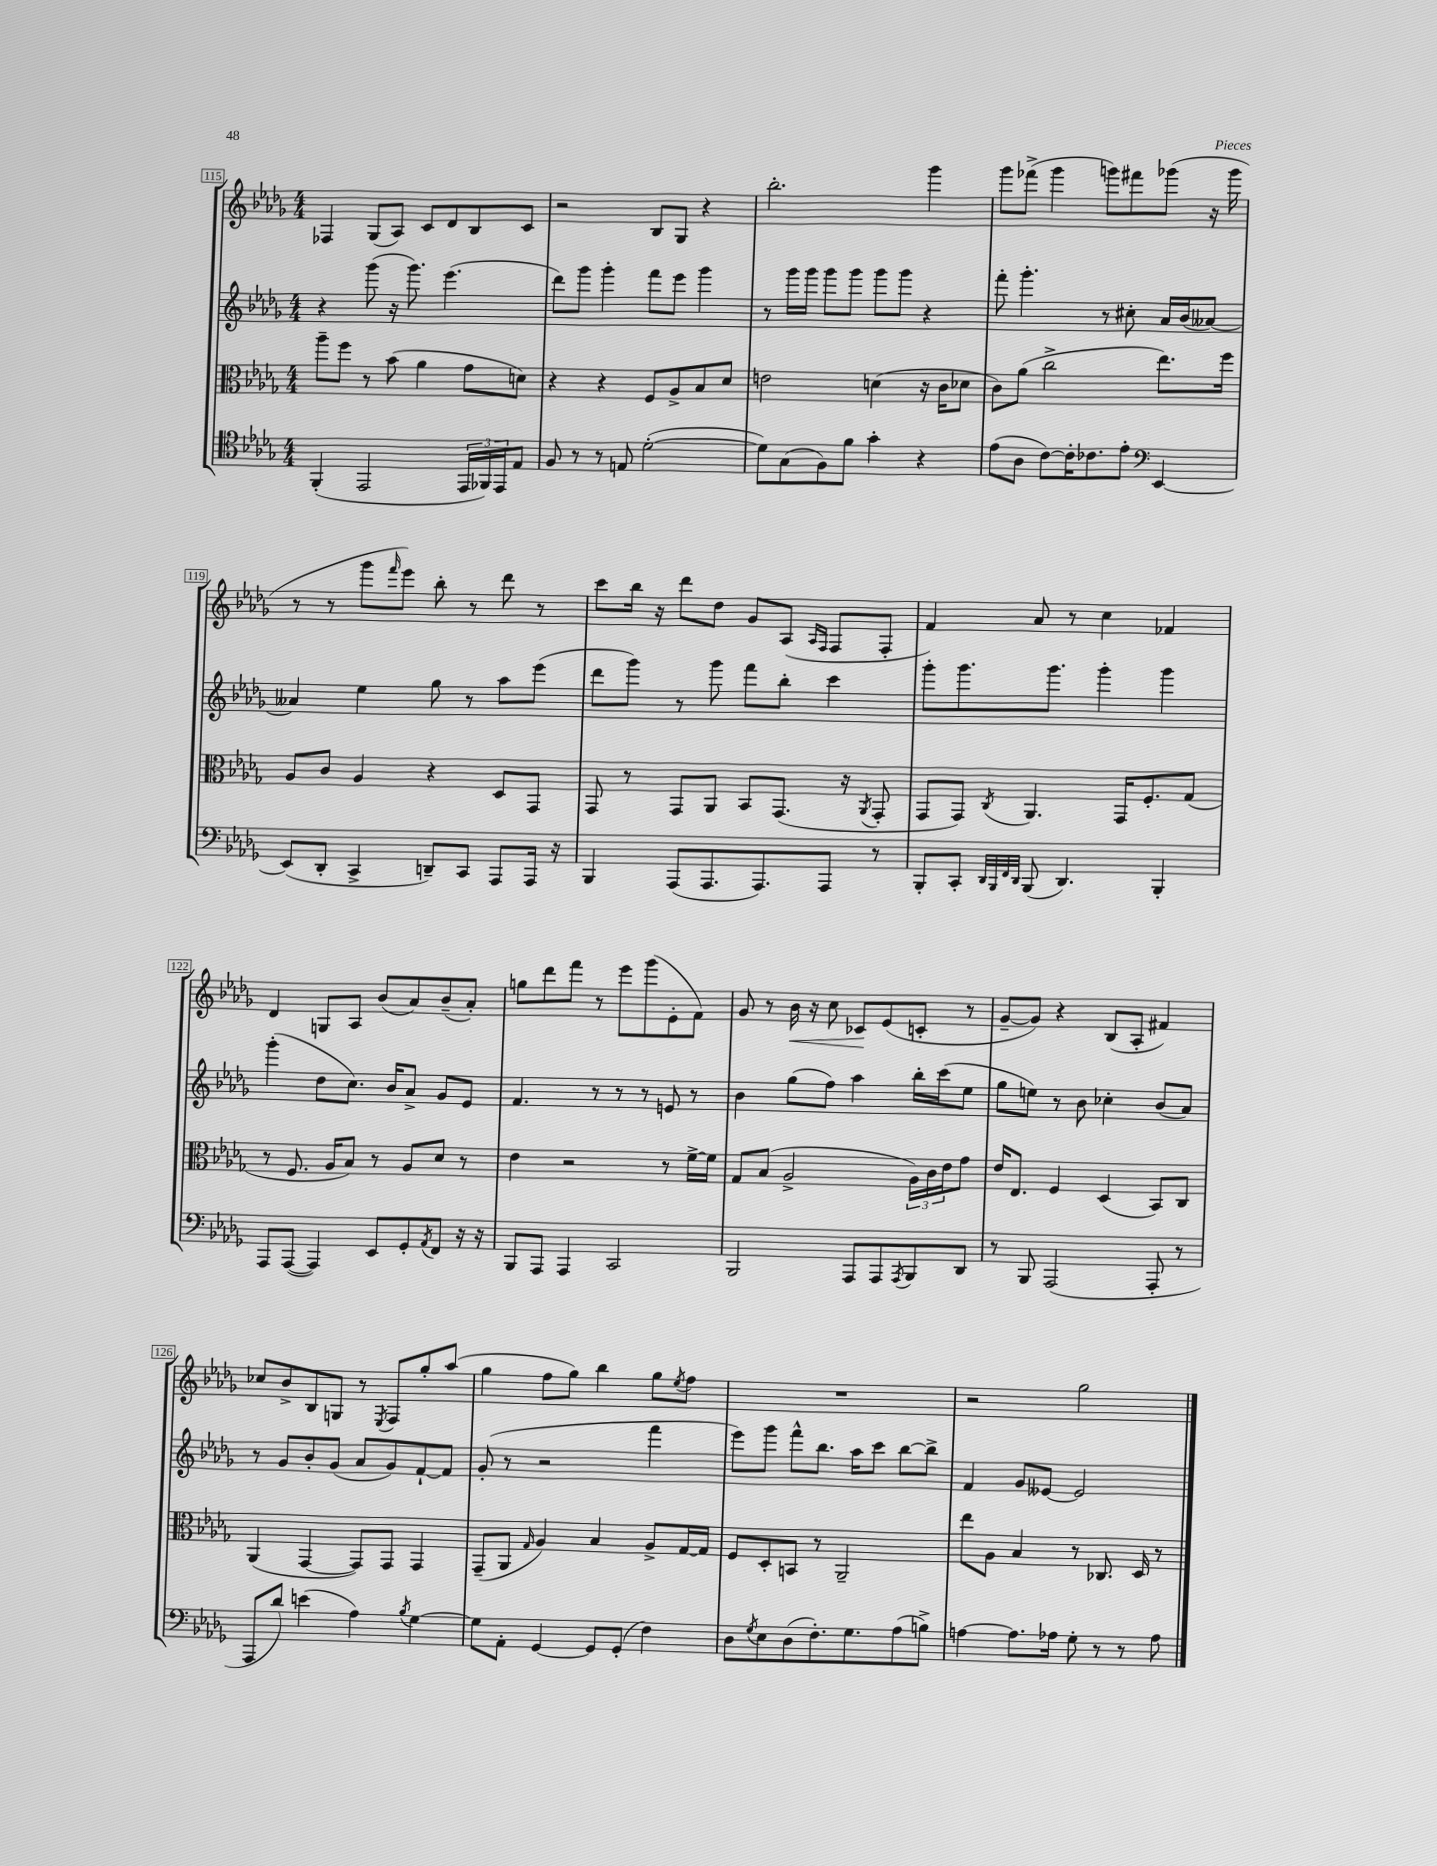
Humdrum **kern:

**kern	**kern	**kern	**kern
*staff4	*staff3	*staff2	*staff1
*clefC4	*clefC3	*clefG2	*clefG2
*k[b-e-a-d-g-]	*k[b-e-a-d-g-]	*k[b-e-a-d-g-]	*k[b-e-a-d-g-]
*M4/4	*M4/4	*M4/4	*M4/4
(4FF'	8aa-~	4r	4F-
.	8ff	.	.
2EE-	8r	(8ggg-	(8G-
.	(8b-	16r	8A-)
.	.	8.ggg-)	.
.	4a-	.	8c
.	.	(4.eee-	8d-
24EE-	8g-	.	8B-
24FF-)	.	.	.
24EE-	.	.	.
8E-	8d)	.	8c
=	=	=	=
8F	4r	8ddd-)	2r
8r	.	8ggg-	.
8r	4r	4ggg-'	.
8E	.	.	.
([2d-'	8F	8fff	8B-
.	8A-^	8eee-	8G-
.	8B-	4ggg-	4r
.	8d-	.	.
=	=	=	=
8d-])	2e	8r	2.bb-'
(8G-	.	16ggg-	.
.	.	16ggg-	.
8F)	.	8ggg-	.
8f	.	8ggg-	.
4g-'	(4d	8ggg-	.
.	.	8ggg-	.
4r	16r	4r	4ggg-
.	16c	.	.
.	8d-	.	.
=	=	=	=
(8e-	8c)	8fff'	8ggg-
8A-	(8a-	4.ggg-'	(8fff-^
[8c)	2cc^	.	4ggg-
16c']	.	.	.
8.c-	.	.	.
.	.	8r	8ggg)
8e-'	.	8cc#'	8fff#
*clefF4	*	*	*
[4EE-	8.ee-)	16a-	(8ggg-
.	.	(16b-	.
.	.	[8a--)	16r
.	16ff	.	16ggg-
=	=	=	=
(8EE-]	8A-	4a--]	8r
8DD-'	8c	.	8r
4CC^	4A-	4ee-	8ggg-
.	.	.	16qqfff
.	.	.	8eee-)
8DD~)	4r	8gg-	8bb-'
8CC	.	8r	8r
8AAA-	8D-	8aa-	8ddd-
16AAA-	8GG-	(8eee-	8r
16r	.	.	.
=	=	=	=
4BBB-	8GG-	8ddd-	8ccc
.	8r	8ggg-)	16bb-
.	.	.	16r
(8AAA-	8GG-	8r	8ddd-
8.AAA-	8AA-	8ggg-	8dd-
.	8BB-	8fff	8g-
8.AAA-)	.	.	.
.	(8.GG-	8bb-'	(8A-
.	.	.	16qqA-
.	.	.	16qqF
8AAA-	.	4ccc	8F
.	16r	.	.
.	8qAA-	.	.
8r	8GG-'	.	8F'
=	=	=	=
8BBB-'	8GG-	8ggg-'	4f)
8CC'	8GG-)	8.ggg-	.
32qqDD-	.	.	.
32qqBBB-	.	.	.
32qqFF	.	.	.
32qqDD-	8qC	.	.
(8BBB-	4.AA-	.	8a-
.	.	8.ggg-	.
4.DD-)	.	.	8r
.	.	4ggg-'	4cc
.	16GG-	.	.
.	8.F'	.	.
4BBB-'	.	4ggg-	4f-
.	(8G-	.	.
=	=	=	=
8AAA-	8r	(4ggg-'	4d-
([8AAA-	8.F	.	.
4AAA-])	.	8dd-	8G
.	16A-	.	.
.	8B-)	8.cc)	8A-
8EE-	8r	.	(8b-
.	.	16b-	.
8GG-'	8A-	8a-^	8a-)
8qAA-	.	.	.
8FF	8d-	8g-	(8b-~
16r	8r	8e-	8a-')
16r	.	.	.
=	=	=	=
8BBB-	4e-	4.f	8gg
8AAA-	.	.	8ddd-
4AAA-	2r	.	8fff
.	.	8r	8r
2CC	.	8r	8eee-
.	.	8r	(8ggg-
.	8r	8e	8e-'
.	[16f^	8r	8f)
.	16f]	.	.
=	=	=	=
2BBB-	8G-	4b-	8g-
.	(8B-	.	8r
.	2A-^	(8gg-	16b-
.	.	.	16r
.	.	8ff)	8cc
8AAA-	.	4aa-	8c-
8AAA-	.	.	(8e-
8qAAA-	.	.	.
8BBB-	24A-)	16bb-'	8c'
.	24c	.	.
.	.	(16ccc	.
.	24e-	.	.
8DD-	8g-	8ee-	8r
=	=	=	=
8r	16e-	8gg-	[8g-~
.	8.E-	.	.
8BBB-	.	8ee)	8g-])
(2AAA-	4F	8r	4r
.	.	8b-	.
.	(4D-	4cc-'	(8B-
.	.	.	8A-'
8AAA-'	8BB-)	(8b-	4f#)
8r	8C	8a-)	.
=	=	=	=
8AAA-	(4AA-	8r	8cc-
8d-)	.	8g-	8b-^
(4e	[4GG-	8b-'	8B-
.	.	(8g-	8G
4A-)	8GG-])	8a-	8r
.	.	.	8qE-
.	8GG-	8g-)	8F
8qB-	.	.	.
[4G-	4GG-	[8f`	8gg-'
.	.	8f]	(8aa-
=	=	=	=
8G-]	(8GG-~	(8g-'	4gg-
8AA-'	8AA-	8r	.
.	16qqG-	.	.
[4GG-	4A-)	2r	8ff
.	.	.	8gg-)
8GG-]	4B-	.	4bb-
(8GG-'	.	.	.
4F)	8A-^	4fff	8gg-
.	.	.	8qee-
.	[16G-	.	8ff
.	16G-]	.	.
=	=	=	=
8D-	8F	8eee-)	1r
8qG-	.	.	.
8E-	8D-'	8ggg-	.
(8D-	8BB	8fff^^	.
8.F')	8r	8.bb-	.
.	2AA-~	.	.
8.G-	.	16aa-	.
.	.	8ccc	.
(8A-	.	[8bb-	.
8B^)	.	8bb-^]	.
=	=	=	=
[4A	8ee-	4f	2r
.	8A-	.	.
8.A]	4B-	8g-	.
.	.	[8e--	.
16A-	.	.	.
8G-'	8r	2e--]	2gg-
8r	8.C-	.	.
8r	.	.	.
.	16D-	.	.
8A-	8r	.	.
==	==	==	==
*-	*-	*-	*-
